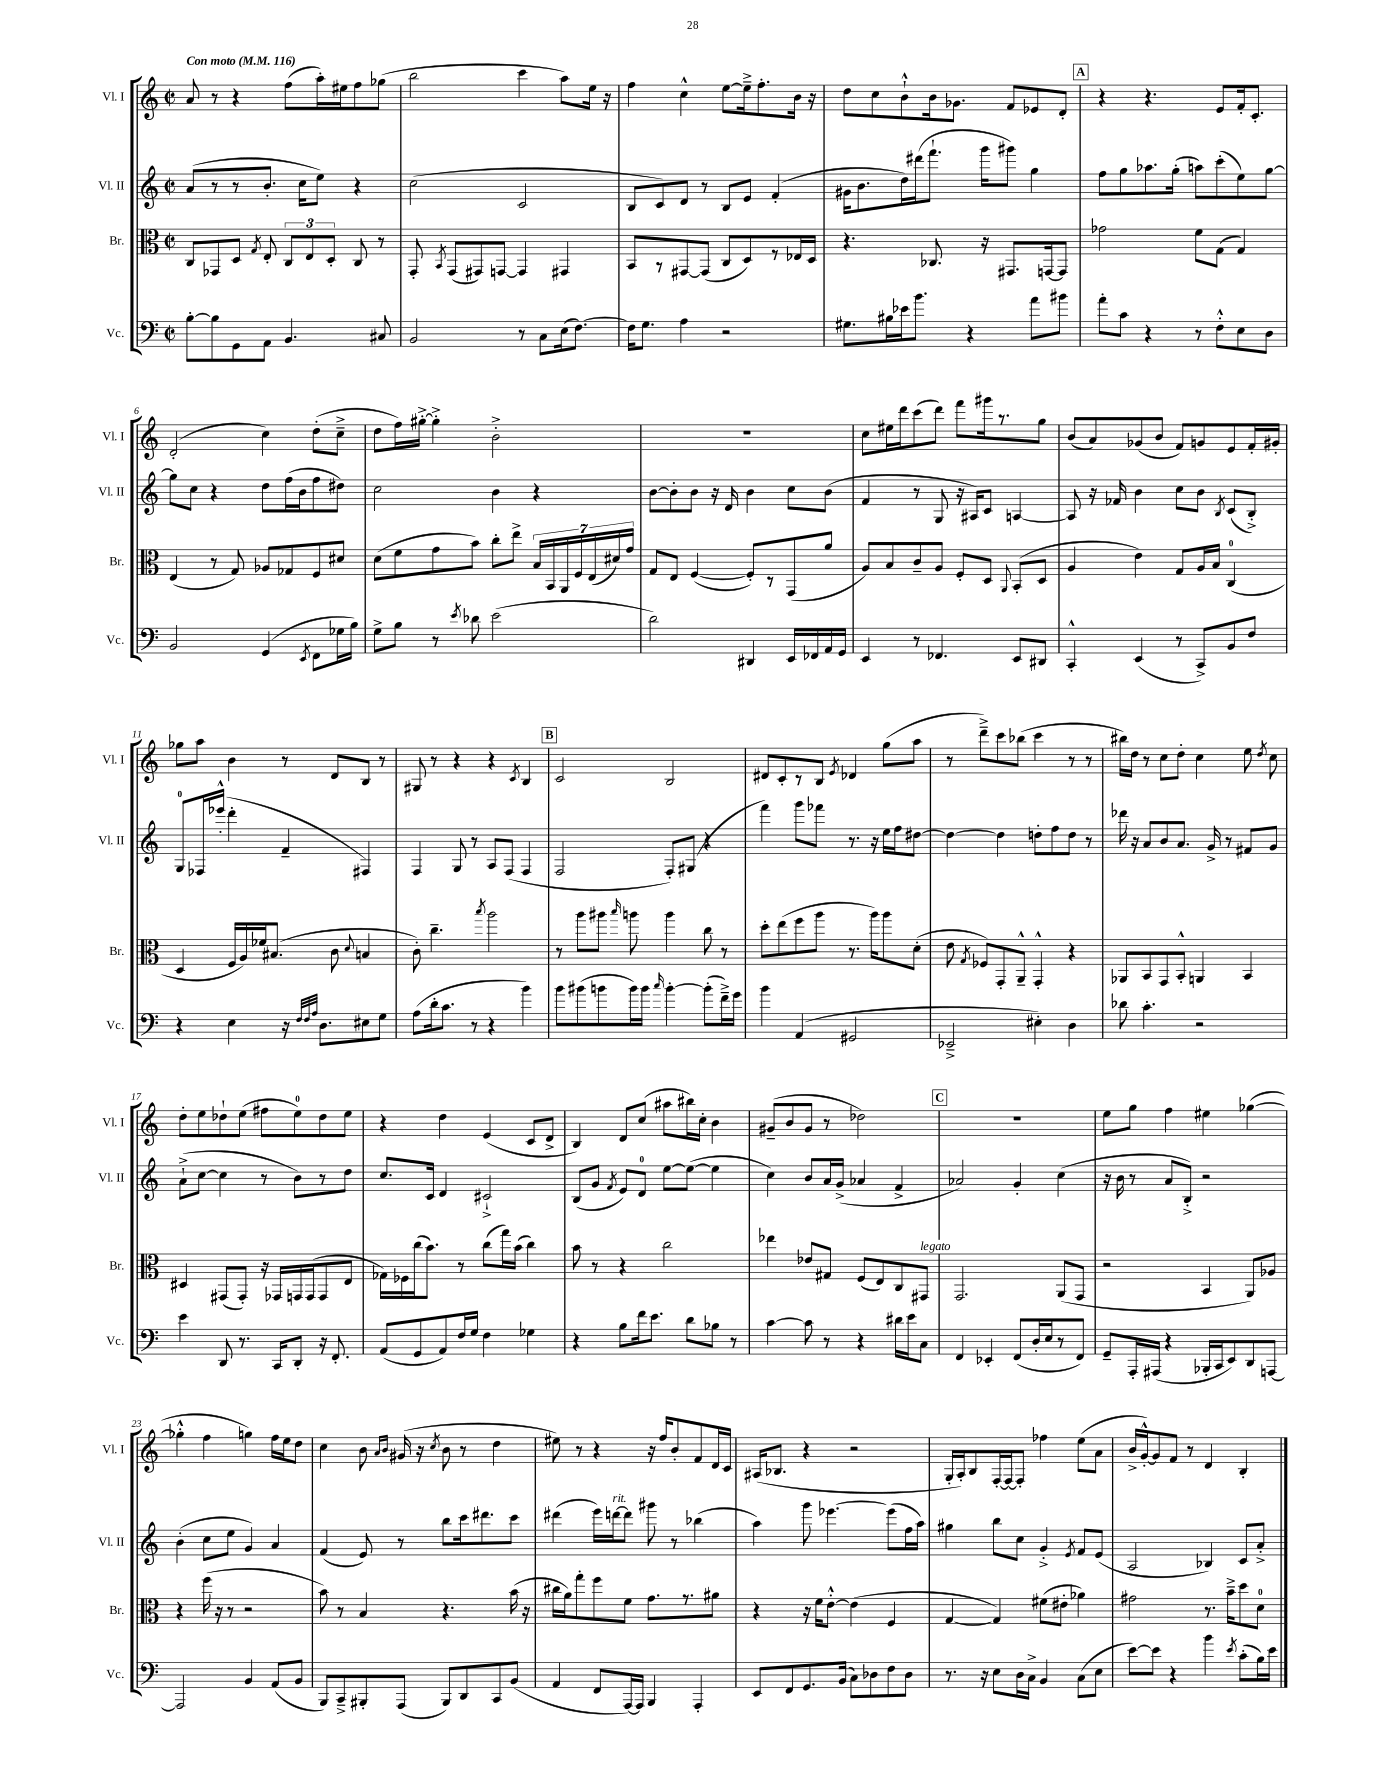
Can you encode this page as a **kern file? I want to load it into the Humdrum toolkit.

**kern	**kern	**kern	**kern
*part4	*part3	*part2	*part1
*staff4	*staff3	*staff2	*staff1
*I"Vc.	*I"Br.	*I"Vl. II	*I"Vl. I
*I'Vc.	*I'Br.	*I'Vl. II	*I'Vl. I
*clefF4	*clefC3	*clefG2	*clefG2
*k[]	*k[]	*k[]	*k[]
*M2/2	*M2/2	*M2/2	*M2/2
*met(c|)	*met(c|)	*met(c|)	*met(c|)
*MM116	*MM116	*MM116	*MM116
=1	=1	=1	=1
!	!	!	!LO:TX:a:B:t=Con moto
[8B'\L	8C/L	(8a/L	8a/
8B\]	8GG-X/	8r	8r
8GG\	8D/J	8r	4r
.	8qG/	.	.
8AA\J	8E'/	8.b'/J	.
4.BB/	12C/L	.	(8ff\L
.	.	16cc\KL	.
.	12E/	.	.
.	.	8ee\J)	16aa'\L)
.	12D'/J	.	.
.	.	.	16ee#X\J
.	8C/	4r	8ff\
8C#X/	8r	.	(8gg-X\J
=2	=2	=2	=2
2BB/	8GG'/	(2cc\	2bb\
.	8qBB/	.	.
.	(8GG/L	.	.
.	8GG#X/)	.	.
.	[8GGn/J	.	.
8r	4GG/]	2c/	4ccc\
8C\L	.	.	.
(16E\k	4GG#X/	.	8aa\L)
[8.F\J)	.	.	.
.	.	.	16ee\Jk
.	.	.	16r
=3	=3	=3	=3
16F\KL]	8BB/L	8B/L	4ff\
8.G\J	.	.	.
.	8r	8c/)	.
4A\	[8GG#X/	8d/J	4cc^^\
.	(8GG#/J]	8r	.
2r	8C/L	8B/L	[8ee\L
.	8D/)	8e/J	16ee~^\k]
.	.	.	8.ff'\
.	8r	(4f'/	.
.	16E-X/L	.	16b\Jk
.	16D/JJ	.	16r
=4	=4	=4	=4
8.G#X\L	4.r	16g#X\KL	8dd\L
.	.	8.b\	.
.	.	.	8cc\
16B#X\L	.	.	.
16e-X\J	.	16dd\L)	8b`^^\
8.b\J	.	(16ddd#X\J	.
.	8.C-X/	8.fff`\J	16b\k
.	.	.	8.g-X\J
4r	.	.	.
.	16r	16ggg\KL	.
.	8.GG#X/L	8ggg#X\J)	8f/L
8a\L	.	4gg\	8e-X/
.	[16GGn/k	.	.
8b#X\J	8GG/J]	.	8d'/J
!!LO:REH:place=s1:t=A
=5	=5	=5	=5
8a'\L	2g-X\	8ff\L	4r
8c\J	.	8gg\	.
4r	.	8.aa-X\	4.r
.	.	(16gg'\Jk	.
8r	8f\L	8aan\L)	.
8F'^^\L	(8G\J	(8ccc'\	8e/L
8E\	4G/)	8ee\)	16f'/k
.	.	.	8.c'/J
8D\J	.	[8gg\J	.
!!LO:LB:g=z
=6	=6	=6	=6
2BB/	(4E/	8gg\L]	(2d'/
.	.	8cc\J	.
.	8r	4r	.
.	8G/)	.	.
(4GG/	8A-X/L	8dd\L	4cc\)
.	8G-X/	(16ff\L	.
.	.	16b\J	.
8qEE/	.	.	.
8FF\L	8F/	8ff\	(8dd'\L
16G-X\L	8d#X/J	8dd#X\J)	8cc~^\J
16B\JJ)	.	.	.
=7	=7	=7	=7
8G^\L	(8d\L	2cc\	8dd\L
8B\J	8f\	.	16ff\L)
.	.	.	[16gg#X'^\JJ
8r	8g\	.	4gg#'^\]
8qe/	.	.	.
8d-X\	8b\J)	.	.
(2e\	8cc'\L	4b\	2b'^\
.	8ee^\J	.	.
.	28B/LL	4r	.
.	28BB/	.	.
.	28AA/	.	.
.	28F/	.	.
.	(28E/	.	.
.	28d#X/)	.	.
.	28g/JJ	.	.
=8	=8	=8	=8
2d\)	8G/L	[8b\L	1r
.	8E/J	8b'\]	.
.	([4F/	8b\J	.
.	.	16r	.
.	.	16d/	.
4DD#X/	8F'/L])	4b\	.
.	8r	.	.
16EE/LL	(8GG/	8cc\L	.
16FF-X/	.	.	.
16AA/	8a/J	(8b\J	.
16GG/JJ	.	.	.
=9	=9	=9	=9
4EE/	8A/L)	4f/	8cc\L
.	8B/	.	16ee#X\L
.	.	.	16ddd\J
8r	8c~/	8r	(8ccc\
4.FF-X/	8A/J	8G/	8ddd\J)
.	8F'/L	16r	8fff\L
.	.	16A#X/KL)	.
.	8D/J	8c/J	16ggg#X\k
.	.	.	8.r
.	8qqAA/	.	.
8EE/L	(8BB'/L	[4An/	.
8DD#X/J	8D/J	.	8gg\J
=10	=10	=10	=10
4CC'^^/	4A/	8A/]	(8b/L
.	.	16r	8a/)
.	.	16f-X/	.
(4EE/	4e\)	4b\	(8g-X/
.	.	.	8b/J
8r	8G/L	8cc\L	8f/L)
8CC^/L)	16A/L	8b\J	8gn/
.	16B/JJ	.	.
.	.	8qB/	.
8BB/	(4C/	(8c/L	8e/
8F/J	.	8B'^/J)	16f'/L
.	.	.	16g#X'/JJ
!!LO:LB:g=z
=11	=11	=11	=11
4r	4D/	8G/L	8gg-X\L
.	.	16F-X/L	8aa\J
.	.	(16eee-X'^^/JJ	.
4E\	16F/LL	4ddd'\	4b\
.	16A/)	.	.
.	16f-X/J	.	.
.	(8.B#X/J	.	.
16r	.	4f~/	8r
32qqF/LLL	.	.	.
32qqF/	.	.	.
32qqA/JJJ	.	.	.
8.D\L	.	.	.
.	8c\	.	8d/L
.	8qqd/	.	.
8E#X\	4Bn/	4F#X/)	8B/J
8G\J	.	.	8r
=12	=12	=12	=12
(8A\L	8c'\)	4F/	8G#X/
16d'\k	4.cc~\	.	8r
8.c\J	.	.	.
.	.	8G/	4r
8r	.	8r	.
.	8qbb/	.	.
4r	2aa\	8A/L	4r
.	.	(8F/J	.
.	.	.	8qc/
4b\)	.	4F/	4B/
!!LO:REH:place=s1:t=B
=13	=13	=13	=13
8b\L	8r	2F/	2c/
(8b#X\	8aa\L	.	.
8bn\	8aa#X\J	.	.
.	16qqbb/	.	.
16b\L)	8aan\	.	.
16b\JJ	.	.	.
16qqcc/	.	.	.
[4b'\	4aa\	8F'/L)	2B/
.	.	(8G#X/J	.
(8b'\L]	8cc\	4r	.
16f~^\L)	8r	.	.
16g\JJ	.	.	.
=14	=14	=14	=14
4b\	8dd'\L	4fff\)	8d#X/L
.	(8ee\	.	8c'/
(4AA/	8ff\	8ggg\L	8r
.	8aa\J	8fff-X\J	8B/J
.	.	.	8qe/
2GG#X/	8.r	8.r	4d-X/
.	16aa\KL)	16r	.
.	8aa\	16ee\LL	(8gg\L
.	.	16ff\J	.
.	(8d'\J	[8dd#X\J	8aa\J
=15	=15	=15	=15
2EE-X~^/	8e\	4dd#\_	8r
.	8qG/	.	.
.	8F-X/L)	.	8ddd~^\L)
.	8GG'/	4dd#\]	8ccc\
.	8AA~^^/J	.	(8bb-X\J
4E#X'\)	4GG'^^/	8ddn'\L	4ccc\
.	.	8ff\	.
4D\	4r	8dd\J	8r
.	.	8r	8r
=16	=16	=16	=16
8d-X\	8AA-X/L	16ddd-X\	16bb#X\LL)
.	.	16r	16dd\JJ
4.c'\	8BB/	8a/L	8r
.	8GG/	8b/	8cc\L
.	8BB'^^/J	8.a/J	8dd'\J
2r	4AAn/	.	4cc\
.	.	16g^/	.
.	.	8r	.
.	4BB/	8f#X/L	8ee\
.	.	.	8qdd/
.	.	8g/J	8cc\
!!LO:LB:g=z
=17	=17	=17	=17
4e\	4D#X/	(8a`^\L	8dd'\L
.	.	[8cc\J	8ee\
8DD/	(8GG#X/L	4cc\]	8dd-X`\
8.r	8GG#'/J)	.	(8ee\J
.	16r	8r	8ff#X\L
16CC/KL	16GG-X/LL	.	.
8DD'/J	16GGn/	8b\L)	8ee\)
.	(16GG/J	.	.
16r	8GG/	8r	8dd-\
8.FF'/	.	.	.
.	8E/J	8dd\J	8ee\J
=18	=18	=18	=18
(8AA/L	16G-X\LL)	8.cc/L	4r
.	16F-X\	.	.
8GG/	(16cc\J	.	.
.	8.b\J)	16c/Jk	.
8AA/)	.	4d/	4dd\
16F/L	8r	.	.
16G/JJ	.	.	.
4F\	(8cc\L	2c#X`^/	(4e/
.	16gg\L)	.	.
.	(16b\JJ	.	.
4G-X\	4cc\)	.	8c/L
.	.	.	8d^/J
=19	=19	=19	=19
4r	8b\	(8B/L	4B/)
.	8r	8g/J	.
.	.	8qf/	.
8B\L	4r	8e/L)	8d/L
16f\k	.	8d/J	(8cc/J
8.e\J	.	.	.
.	2cc\	[8ee\L	8aa#X\L
8d\L	.	(8ee\J_	16bb#X\L)
.	.	.	16cc'\JJ
8B-X\J	.	4ee\]	4b\
8r	.	.	.
=20	=20	=20	=20
[4c\	4ee-X\	4cc\)	(8g#X~/L
.	.	.	8b/
8c\]	8e-X/L	8b/L	8g#/J
8r	8G#X/J	16a/L	8r
.	.	(16g^/JJ	.
4r	(8F/L	4a-X/	2dd-X\)
.	8E/)	.	.
16d#X\LL	8C/	4f^/	.
16e\J	.	.	.
!	!LO:TX:a:i:t=legato	!	!
8C\J	8GG#X/J	.	.
!!LO:REH:place=s1:t=C
=21	=21	=21	=21
4FF/	2.GG/	2a-X/)	1r
4EE-X'/	.	.	.
(8FF/L	.	4g'/	.
16D'/L	.	.	.
16E/J	.	.	.
8r	(8AA/L	(4cc\	.
8FF/J)	8GG/J	.	.
=22	=22	=22	=22
8GG~/L	2r	16r	8ee\L
.	.	16b\	.
16AAA'/L	.	8r	8gg\J
(16AAA#X/JJ	.	.	.
4r	.	8a/L	4ff\
.	.	8B'^/J)	.
16BBB-X'/LL	4BB/	2r	4ee#X\
16CC/J	.	.	.
8EE/)	.	.	.
8DD/	8AA/L)	.	([4gg-X\
[8AAAn/J	8A-X/J	.	.
!!LO:LB:g=z
=23	=23	=23	=23
2AAA/]	4r	(4b'\	4gg-X'^^\]
.	(16ff\	8cc\L	4ff\
.	16r	.	.
.	8r	8ee\J	.
4BB/	2r	4g/)	4ggn\)
(8AA/L	.	4a/	16ff\LL
.	.	.	16ee\J
8BB/J	.	.	8dd\J
=24	=24	=24	=24
8BBB/L)	8b\)	(4f/	4cc\
8CC~^/	8r	.	.
8BBB#X'/	4B/	8e/)	8b\
.	.	.	16qqa/LL
.	.	.	16qqb/JJ
(8AAA/J	.	8r	(16g#X/
.	.	.	16r
.	.	.	8qcc/
8BBB#/L)	4.r	8bb\L	8b\
8DD/	.	16ccc\k	8r
.	.	8.ddd#X\	.
8CC/	.	.	4dd\
(8BB/J	(16b\	8ccc\J	.
.	16r	.	.
=25	=25	=25	=25
4AA/	16cc#X\LL	(4ddd#X\	8ee#X\)
.	16a\J)	.	.
.	8gg'\	.	8r
8FF/L	8ff\	16eee\LL)	4r
!	!	!LO:TX:a:i:t=rit.	!
.	.	[16dddn\J	.
[16AAA/L)	8f\J	8ddd\J]	.
16AAA/JJ]	.	.	.
4BBB/	8.g\L	8ggg#X\	16r
.	.	.	16ff/KL
.	.	8r	8b'/
.	8.r	.	.
4AAA'/	.	(4bb-X\	8f/
.	8a#X\J	.	16d/L
.	.	.	16c/JJ
=26	=26	=26	=26
8EE/L	4r	4aa\)	(16A#X/KL
.	.	.	8.B-X/J
8FF/	.	.	.
8.GG/	16r	8ggg\	4r
.	16f\KL	.	.
.	[8e'^^\J	[4.eee-X\	.
(16BB/Jk	.	.	.
8C\L)	(4e\]	.	2r
8D-X\	.	.	.
8F\	4F/	(8eee-\L]	.
8D-\J	.	16ff\L	.
.	.	16aa\JJ)	.
=27	=27	=27	=27
8.r	[4G/	4gg#X\	16G'/LL
.	.	.	16A'/J)
.	.	.	8B/
16r	.	.	.
8E\L	4G/])	8bb\L	[16F'/L
.	.	.	16F/J_
16D\L	.	8cc\J	8F'/J]
16C^\JJ	.	.	.
4BB/	(8f#X\L	4g'^/	4ff-X\
.	8e#X'\J	.	.
.	.	8qe/	.
(8C\L	4a-X\)	8f/L	(8ee\L
8E\J	.	(8e/J	8a\J
=28	=28	=28	=28
[8e\L)	2g#X\	2A/	16b^/LL
.	.	.	[16g'^^/J)
8e\J]	.	.	8g/]
4r	.	.	8f/J
.	.	.	8r
4b\	8.r	4B-X/)	4d/
.	16b~^\KL	.	.
8qe/	.	.	.
(8c'\L	8dd\	8c/L	4B'/
16B\L)	8d\J	8a'^/J	.
16e\JJ	.	.	.
==	==	==	==
*-	*-	*-	*-
